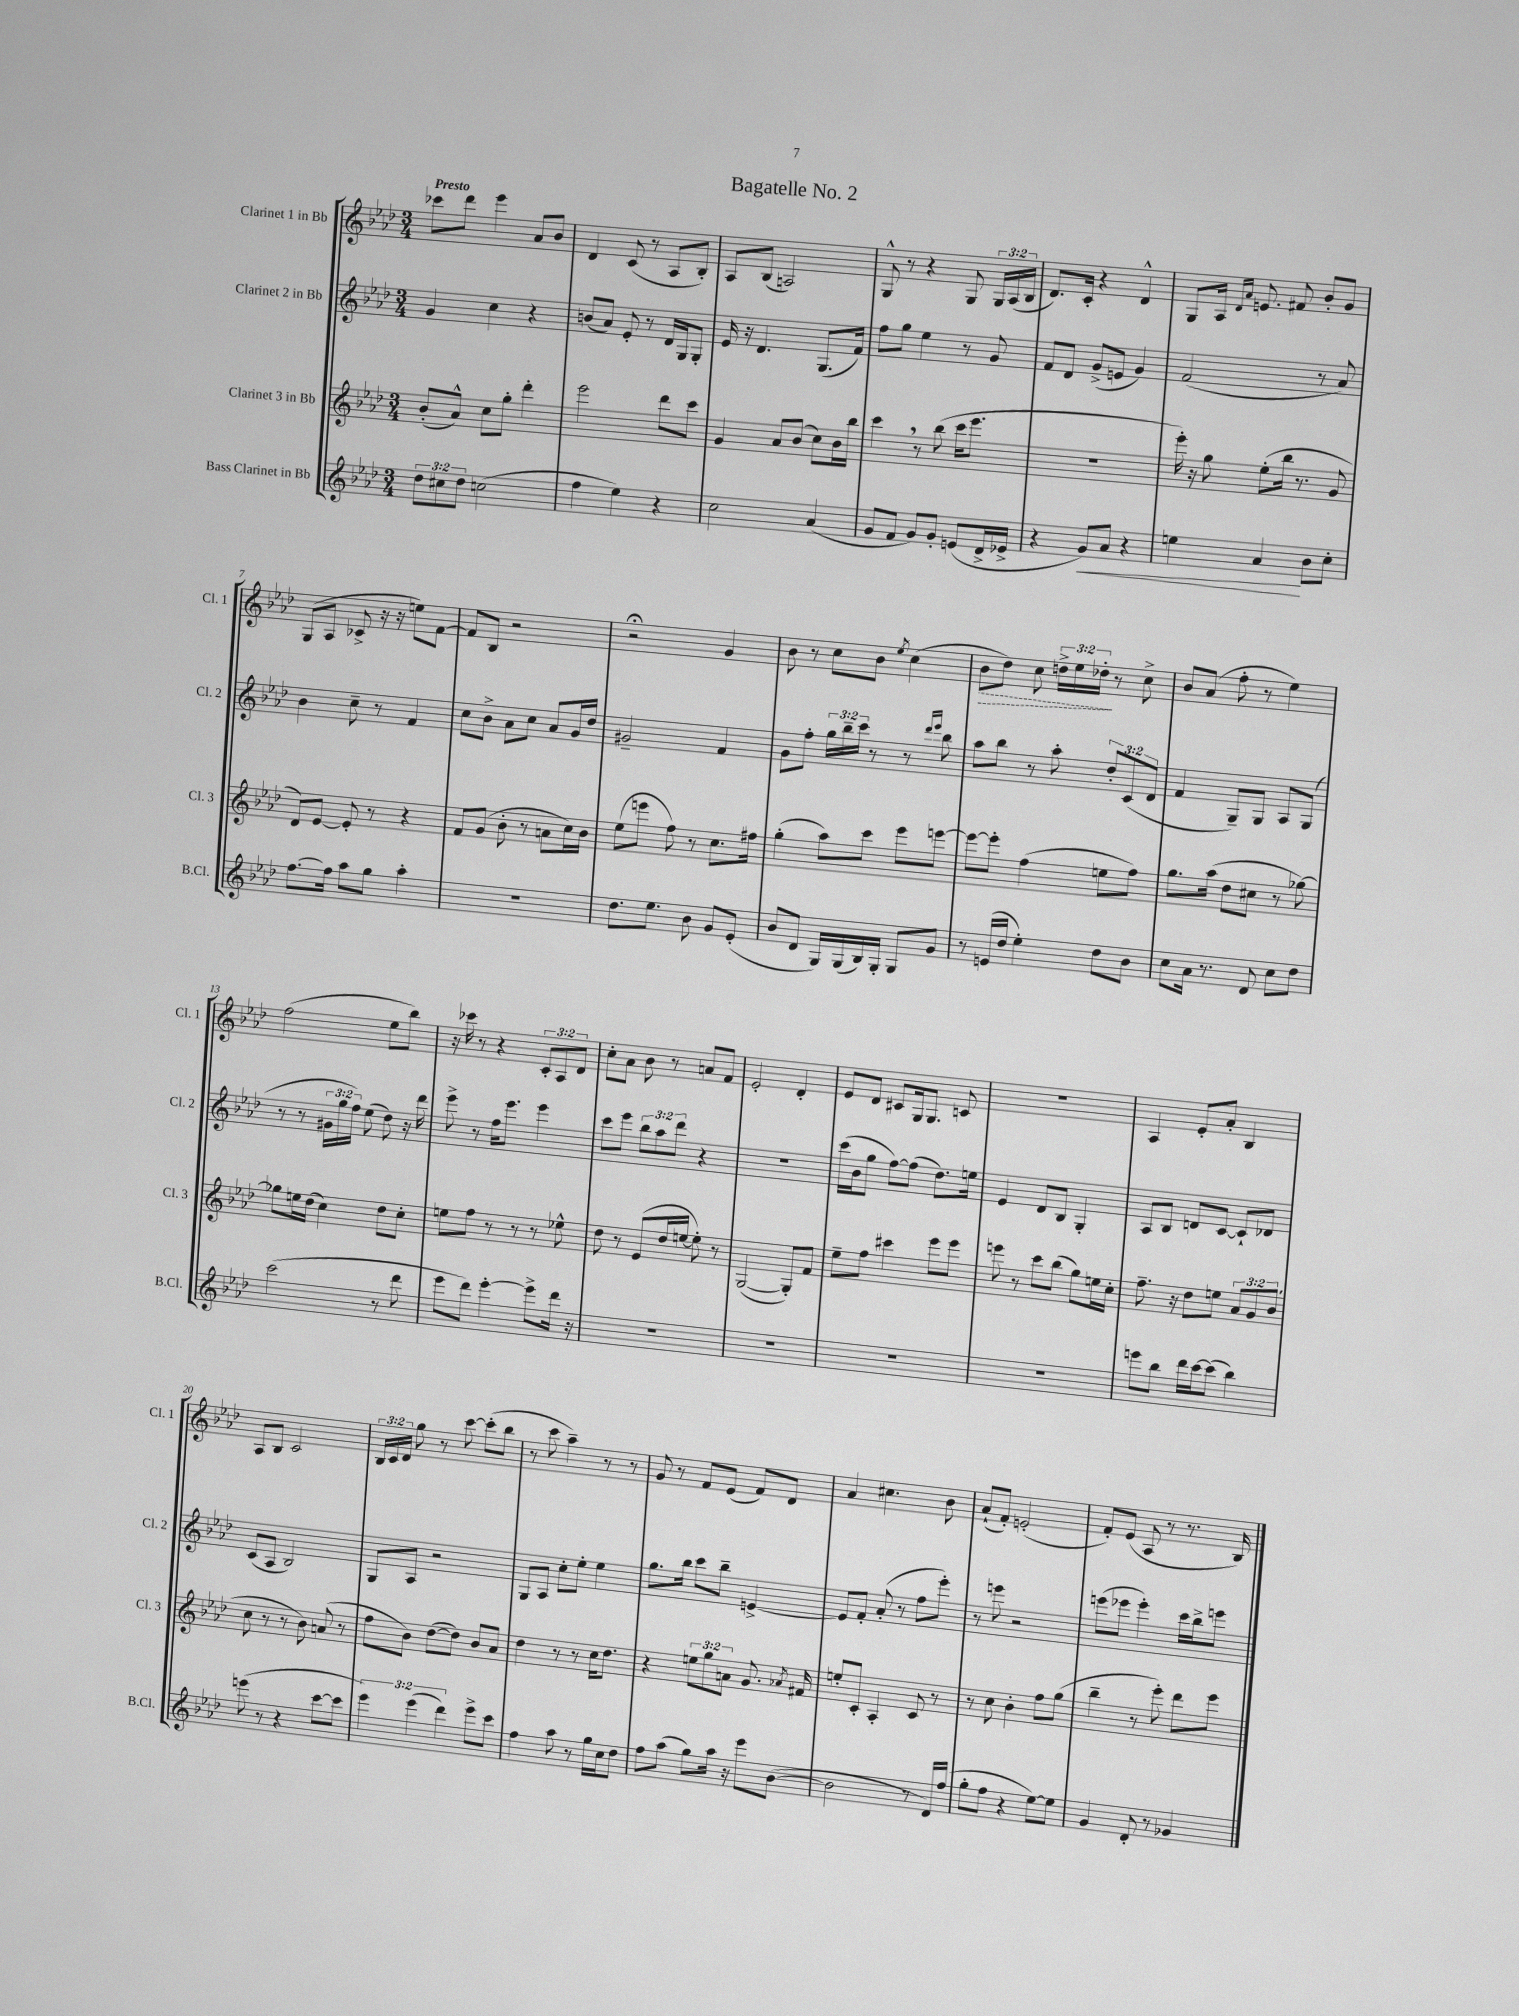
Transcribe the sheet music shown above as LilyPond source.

\header { title = "Bagatelle No. 2" }
<<
\new StaffGroup <<
\new Staff = "s0" \with { instrumentName = "Clarinet 1 in Bb" shortInstrumentName = "Cl. 1" } {
    \clef treble \key aes \major \numericTimeSignature \time 3/4 \override Staff.TupletNumber.text = #tuplet-number::calc-fraction-text \tempo "Presto"
    \autoBeamOff ces'''8[ des'''8] ees'''4 aes'8[ bes'8] |
    des'4 c'8( r8 aes8[ bes8]-.) |
    aes8[ bes8]( a2) |
    g8-^ r8 r4 g8 \tuplet 3/2 { g16[ aes16( bes16] } |
    des'8.[) c'16]-. r4 des'4-^ |
    g8[ aes16] \grace { des'16[ aes'16] } e'8. fis'8 bes'8[-. g'8] |
    g8[( aes8] ces'8-> r16 r16 e''8[) f'8]~ |
    f'8[ bes8] r2 |
    r2\fermata g'4 |
    bes'8 r8 c''8[ bes'8] \acciaccatura { ees''8 } c''4( |
    \once \override Hairpin.style = #'dashed-line bes'8[\> des''8]) c''8 \tuplet 3/2 { d''16[-> ees''16 des''16]-.\! } r8 c''8-> |
    bes'8[ aes'8]( f''8-. r8 ees''4) |
    f''2( ees''8[ bes''8]) |
    r16 ces'''16 r8 r4 \tuplet 3/2 { c'8[-. aes8 des'8] } |
    c''8[-. aes'8] bes'8 r8 a'8[ f'8] |
    ees'2-. des'4-. |
    ees'8[ des'8] cis'8[ g16 g8.] c'8 |
    R2. |
    aes4 ees'8[-. aes'8]-. bes4 |
    aes8[ bes8] c'2 |
    \tuplet 3/2 { bes16[ c'16 des'16] } g''8 r8 c'''8~ c'''8[-.( bes''8] |
    r8 c'''8 aes''4--) r8 r8 |
    g'8 r8 f'8[ ees'8]( f'8[) des'8] |
    aes'4 cis''4. bes'8 |
    aes'8[-!( f'8]-.) e'2-.( |
    f'8[-.) ees'8]( aes8 r8 r8. bes16) \bar "|." |
}
\new Staff = "s1" \with { instrumentName = "Clarinet 2 in Bb" shortInstrumentName = "Cl. 2" } {
    \clef treble \key aes \major \numericTimeSignature \time 3/4 \override Staff.TupletNumber.text = #tuplet-number::calc-fraction-text
    \autoBeamOff g'4 c''4 r4 |
    b'8[( aes'8]) ees'8-. r8 des'16[ g16 g8]-. |
    ees'16 r16 des'4. g8.[( f'16]) |
    f''8[ g''8] ees''4 r8 g'8 |
    f'8[ des'8] g'8[->( e'8] g'4) |
    f'2( r8 aes'8) |
    bes'4 c''8-- r8 f'4 |
    c''8[ bes'8]-> aes'8[ c''8] aes'8[ g'16 des''16] |
    gis'2-- f'4 |
    g'8[ f''8]-. \tuplet 3/2 { g''16[ bes''16-- c'''16] } r8 r8 \grace { des'''16[ ees'''16] } bes''8 |
    aes''8[ bes''8] r8 aes''8-. \tuplet 3/2 { des''8[-. c'8( des'8] } |
    f'4 g8[--) g8] aes8[ g8]( |
    r8 r8 \tuplet 3/2 { gis'16[ g''16 f''16]) } ees''8( des''8) r16 des'''16 |
    ees'''8-> r8 f''16[ ees'''8.] ees'''4 |
    c'''8[ ees'''8] \tuplet 3/2 { bes''8[ aes''8 des'''8] } r4 |
    R2. |
    c'''16[( bes'16 g''8] f''8[~) f''8]( des''8.[) e''16] |
    ees'4 des'8[ bes8] g4-. |
    aes8[ bes8] d'8[ c'8]~ c'8[-! des'8] |
    c'8[( aes8] bes2) |
    g8[ aes8] r2 |
    g8[ aes8] c''8[-. ees''8]-. ees''4 |
    g''8.[ bes''16] c'''8[ bes''8]-- e'4~-> |
    e'8[ f'8]-. aes'8-.( r8 f''8[ ees'''8]-.) |
    r8 e'''8 r2 |
    e'''8[( ees'''8] ees'''4-.) c'''16[ bes''16-> e'''8] \bar "|." |
}
\new Staff = "s2" \with { instrumentName = "Clarinet 3 in Bb" shortInstrumentName = "Cl. 3" } {
    \clef treble \key aes \major \numericTimeSignature \time 3/4 \override Staff.TupletNumber.text = #tuplet-number::calc-fraction-text
    \autoBeamOff bes'8[-.( aes'8]-^) c''8[ g''8]-. des'''4-. |
    ees'''2 des'''8[ c'''8] |
    g'4 aes'8[ bes'8]( c''8[) bes'16 bes''16] |
    c'''4 \breathe r8 bes''8( c'''16[ ees'''8.] |
    R2. |
    ees'''16-.) r16 g''8 ees''8[-.( bes''16] r8. g'8 |
    des'8[) ees'8]~ ees'8-. r8 r4 |
    f'8[ g'8]( bes'8-. r8 a'8[ c''16) bes'16] |
    ees''8[( e'''8] f''8) r8 c''8.[ fis''16] |
    g''4-.( aes''8[) c'''8] ees'''8[ e'''8]~ |
    e'''8[~ e'''8]-. f''4( e''8[ f''8]) |
    g''8.[ aes''16]( des''8[ cis''8] r8 ges''8~) |
    ges''8[ e''16 des''16]( c''4) des''8[ c''8]-. |
    e''8[ f''8] r8 r8 r8 ees''8-^ |
    des''8 r8 ees'8[( des''16 e''16]~ e''8-.) r8 |
    g2~( g8[-.) f'8] |
    ees''8[-- f''8] cis'''4 ees'''8[ ees'''8] |
    e'''8 r8 c'''8[ bes''8]( g''8[) e''16 c''16]-. |
    f''8.-- r16 des''8[ e''8] \tuplet 3/2 { aes'8[ g'8 bes'8]( } |
    c''8 r8 r8 bes'8) a'8( r8 |
    f''8[ bes'8]) des''8[~( des''8]) bes'8[ aes'8] |
    des''4 r8 r8 c''16[ des''8.] |
    r4 \tuplet 3/2 { e''8[ g''8 a'8] } g'8. \acciaccatura { aes'8 } fis'16 |
    e''8[-. c'8]-. aes4-. c'8 r8 |
    r8 c''8 bes'4-. f''8[ g''8]( |
    bes''4-- r8 ees'''8-.) des'''8[ ees'''8] \bar "|." |
}
\new Staff = "s3" \with { instrumentName = "Bass Clarinet in Bb" shortInstrumentName = "B.Cl." } {
    \clef treble \key aes \major \numericTimeSignature \time 3/4 \override Staff.TupletNumber.text = #tuplet-number::calc-fraction-text
    \autoBeamOff \tuplet 3/2 { des''8[ cis''8 des''8] } c''2( |
    f''4 ees''4) r4 |
    c''2 aes'4( |
    g'8[ f'8] g'8[) g'8]-. e'8[( des'16-> ees'16]-> |
    r4 g'8[\<) aes'8] r4 |
    e''4 aes'4\! bes'8[ c''8]-. |
    f''8.[~ f''16] aes''8[ g''8] aes''4-. |
    R2. |
    des''8.[ ees''8.] bes'8 g'8[ ees'8]-.( |
    bes'8[ des'8] g16[) g16( bes16) g16]-. g8[ g'8] |
    r8 e'16[( des''16] ees''4-.) des''8[ bes'8] |
    c''8[ aes'16] r8. des'8 c''8[ des''8] |
    c'''2( r8 des'''8 |
    ees'''8[ des'''8]) ees'''4~-. ees'''8[-> des'''16] r16 |
    R2. |
    R2. |
    R2. |
    R2. |
    e'''8[ bes''8] des'''16[ c'''16~ c'''8]( bes''4) |
    e'''8( r8 r4 c'''8[~ c'''8] |
    \tuplet 3/2 { ees'''4) ees'''4( des'''4) } ees'''8[-> c'''8] |
    f''4 aes''8 r8 g''16[ c''16 des''8] |
    f''8[ aes''8]( g''8[) aes''16] r16 ees'''8[ bes'8]~( |
    bes'2 r8 des'16[) f''16]( |
    g''8[-. f''8] r4 ees''8[~) ees''8] |
    g'4 des'8-. r8 ges'4 \bar "|." |
}
>>
>>
